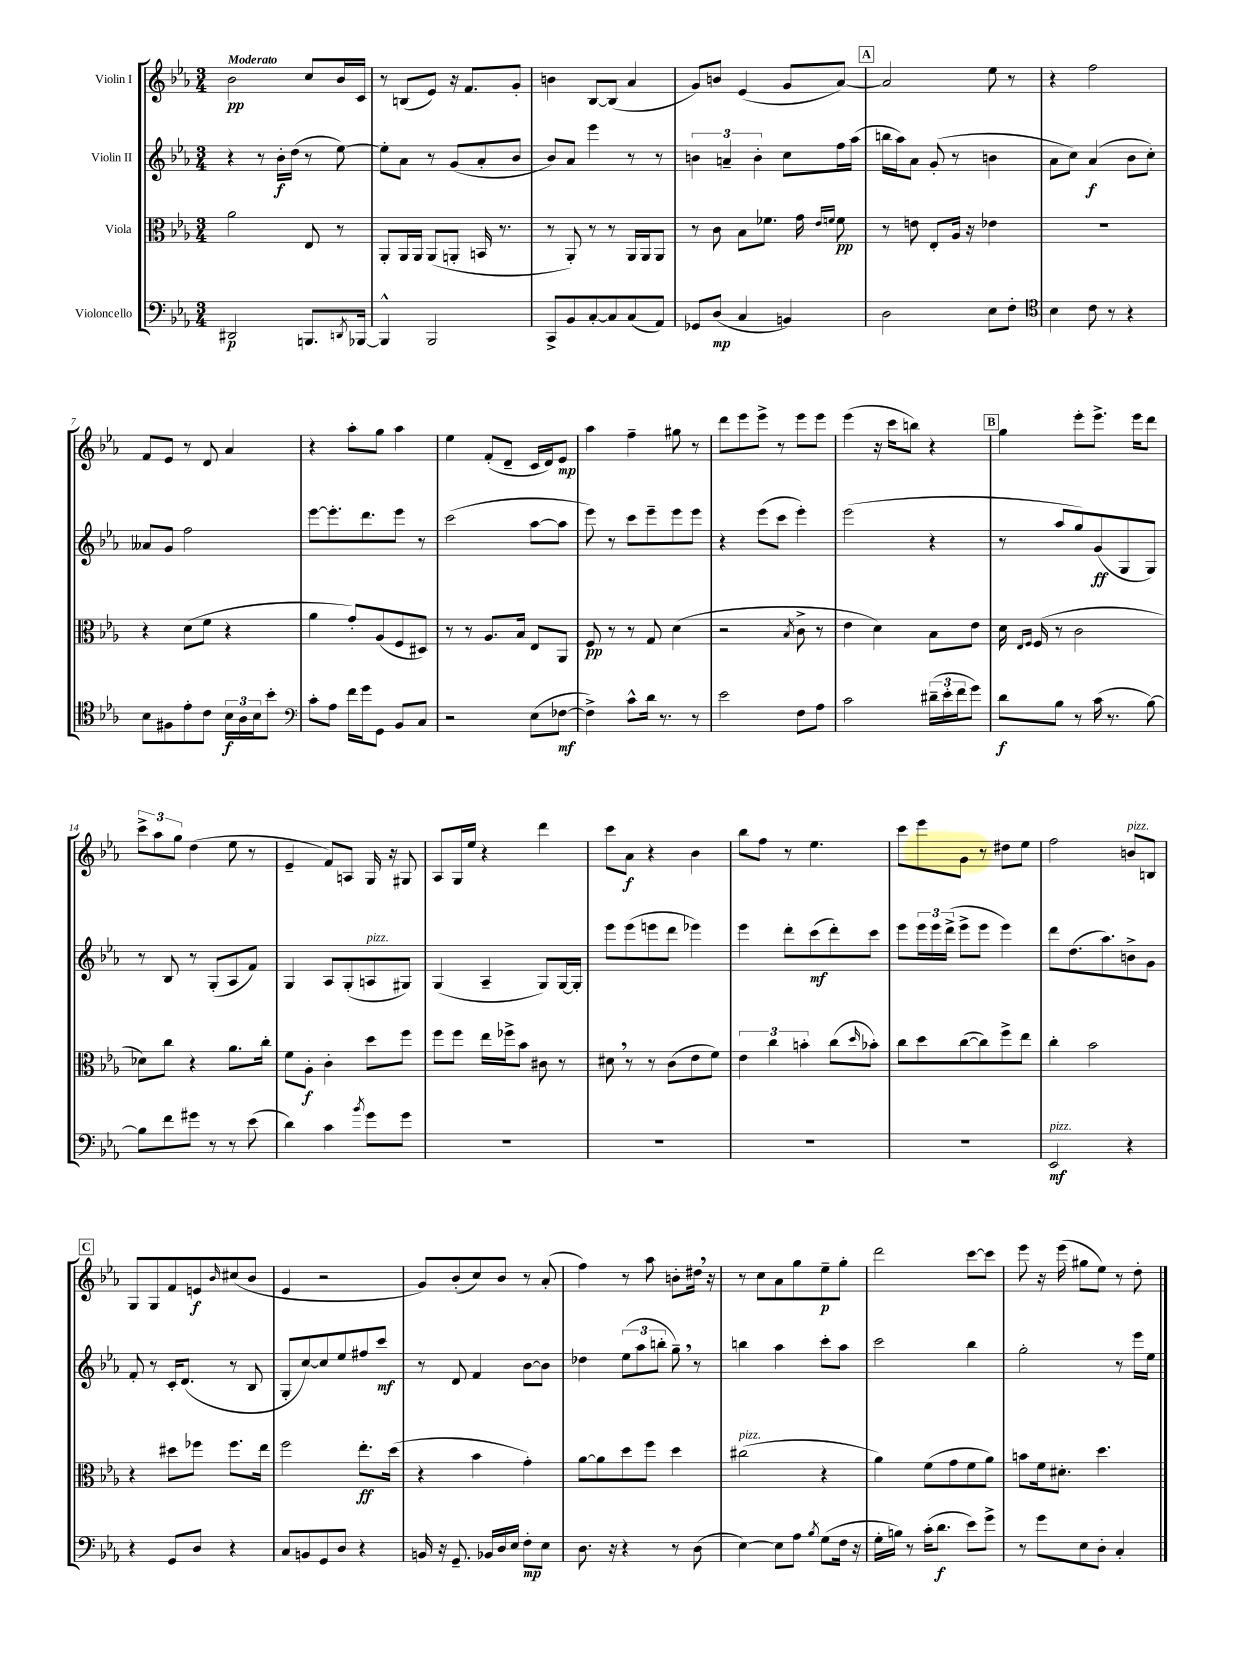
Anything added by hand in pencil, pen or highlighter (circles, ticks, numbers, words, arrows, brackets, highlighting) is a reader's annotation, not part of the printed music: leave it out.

**kern	**dynam	**kern	**dynam	**kern	**dynam	**kern	**dynam
*part4	*part4	*part3	*part3	*part2	*part2	*part1	*part1
*staff4	*staff4	*staff3	*staff3	*staff2	*staff2	*staff1	*staff1
*I"Violoncello	*	*I"Viola	*	*I"Violin II	*	*I"Violin I	*
*clefF4	*	*clefC3	*	*clefG2	*	*clefG2	*
*k[b-e-a-]	*	*k[b-e-a-]	*	*k[b-e-a-]	*	*k[b-e-a-]	*
*M3/4	*	*M3/4	*	*M3/4	*	*M3/4	*
=1	=1	=1	=1	=1	=1	=1	=1
!	!	!	!	!	!	!LO:TX:a:B:t=Moderato	!
2DD#X/	p	2a-\	.	4r	.	2b-\	pp
.	.	.	.	8r	.	.	.
.	.	.	.	16b-'\LL	f	.	.
.	.	.	.	(16dd\JJ	.	.	.
8.BBBn/L	.	8E-/	.	8r	.	8cc/L	.
.	.	8r	.	[8ee-\)	.	16b-/L	.
8qDDn/	.	.	.	.	.	.	.
[16BBB-X/Jk	.	.	.	.	.	16c/JJ	.
=2	=2	=2	=2	=2	=2	=2	=2
4BBB-^^/]	.	8AA-'/L	.	8ee-'\L]	.	8r	.
.	.	16AA-/L	.	8a-\J	.	(8Bn/L	.
.	.	16AA-/JJ	.	.	.	.	.
2BBB-/	.	(8AA-/L	.	8r	.	8e-/J)	.
.	.	8AAn'/J	.	(8g/L	.	16r	.
.	.	.	.	.	.	8.f/L	.
.	.	16BBn/	.	8a-'/	.	.	.
.	.	8.r	.	.	.	.	.
.	.	.	.	8b-/J	.	8g'/J	.
=3	=3	=3	=3	=3	=3	=3	=3
8CC^/L	.	8r	.	8b-/L)	.	4bn\	.
8BB-/	.	8AA-'/)	.	8a-/J	.	.	.
[8C'/	.	8r	.	4eee-\	.	[8B-/L	.
8C/]	.	8r	.	.	.	(8B-/J]	.
(8C/	.	16AA-/LL	.	8r	.	4a-/	.
.	.	16AA-/J	.	.	.	.	.
8AA-/J)	.	8AA-/J	.	8r	.	.	.
=4	=4	=4	=4	=4	=4	=4	=4
8GG-X/L	.	8r	.	6bn\	.	8g/L)	.
(8D/J	mp	8c\	.	.	.	8bn/J	.
.	.	.	.	6an~/	.	.	.
4C/	.	8B-\L	.	.	.	(4e-/	.
.	.	.	.	6b'\	.	.	.
.	.	8.f-X\J	.	.	.	.	.
4BBn/)	.	.	.	8cc\L	.	8g/L	.
.	.	16g\	.	.	.	.	.
.	.	16qqe-/LL	.	.	.	.	.
.	.	16qqfn/JJ	.	.	.	.	.
.	.	8f\	pp	16ff\L	.	[8a-/J)	.
.	.	.	.	(16aa-\JJ	.	.	.
!!LO:REH:place=s1:t=A
=5	=5	=5	=5	=5	=5	=5	=5
2D\	.	8r	.	16bbn\LL	.	2a-/]	.
.	.	.	.	16aa-\J)	.	.	.
.	.	8en\	.	8a-\J	.	.	.
.	.	8E-'/L	.	(8g'/	.	.	.
.	.	16A-/Jk	.	8r	.	.	.
.	.	16r	.	.	.	.	.
8E-\L	.	4e-X\	.	4bn\	.	8ee-\	.
8F'\J	.	.	.	.	.	8r	.
=6	=6	=6	=6	=6	=6	=6	=6
*clefC4	*	*	*	*	*	*	*
4B-\	.	2.r	.	8a-\L	.	4r	.
.	.	.	.	8cc\J)	.	.	.
8c\	.	.	.	(4a-/	f	2ff\	.
8r	.	.	.	.	.	.	.
4r	.	.	.	8b-\L	.	.	.
.	.	.	.	8cc'\J)	.	.	.
!!LO:LB:g=z
=7	=7	=7	=7	=7	=7	=7	=7
8B-\L	.	4r	.	8a--X/L	.	8f/L	.
8F#X\	.	.	.	8g/J	.	8e-/J	.
8e-'\	.	(8d\L	.	2ff\	.	8r	.
8c\J	.	8f\J	.	.	.	8d/	.
24B-\LL	f	4r	.	.	.	4a-/	.
24A-\	.	.	.	.	.	.	.
24B-\J	.	.	.	.	.	.	.
8b-'\J	.	.	.	.	.	.	.
=8	=8	=8	=8	=8	=8	=8	=8
*clefF4	*	*	*	*	*	*	*
8c'\L	.	4a-\	.	[8eee-\L	.	4r	.
8A-\J	.	.	.	8.eee-'\]	.	.	.
16f\LL	.	8g'/L)	.	.	.	8aa-'\L	.
16g\J	.	.	.	8.ddd\	.	.	.
8GG\J	.	(8A-/	.	.	.	8gg\J	.
8BB-/L	.	8F/	.	8eee-\J	.	4aa-\	.
8C/J	.	8D#X/J)	.	8r	.	.	.
=9	=9	=9	=9	=9	=9	=9	=9
2r	.	8r	.	(2ccc\	.	4ee-\	.
.	.	8r	.	.	.	.	.
.	.	8.A-/L	.	.	.	(8f'/L	.
.	.	.	.	.	.	8d~/J	.
.	.	16B-/Jk	.	.	.	.	.
(8E-\L	.	8E-/L	.	[8aa-\L	.	16c/LL	.
.	.	.	.	.	.	16d/J)	.
[8F-X\J	mf	8AA-/J	.	8aa-\J]	.	8e-/J	mp
=10	=10	=10	=10	=10	=10	=10	=10
4F-^\])	.	8F/	pp	8eee-\)	.	4aa-\	.
.	.	8r	.	8r	.	.	.
8c^^\L	.	8r	.	8ccc\L	.	4ff~\	.
16d\Jk	.	8G/	.	8eee-~\	.	.	.
8.r	.	.	.	.	.	.	.
.	.	(4d\	.	8eee-\	.	8gg#X\	.
8r	.	.	.	8eee-\J	.	8r	.
=11	=11	=11	=11	=11	=11	=11	=11
2e-\	.	2r	.	4r	.	8ddd\L	.
.	.	.	.	.	.	8eee-\	.
.	.	.	.	(8eee-\L	.	8eee-^\J	.
.	.	.	.	8ccc\J	.	8r	.
.	.	8qB-/	.	.	.	.	.
8F\L	.	8c^\	.	4eee-'\)	.	8eee-\L	.
8A-\J	.	8r	.	.	.	8eee-\J	.
=12	=12	=12	=12	=12	=12	=12	=12
2c\	.	4e-\	.	(2eee-\	.	(4eee-\	.
.	.	4d\)	.	.	.	16r	.
.	.	.	.	.	.	16ccc\KL	.
.	.	.	.	.	.	8bbn\J)	.
(24d#X~\LL	.	8B-\L	.	4r	.	4r	.
24e-'\	.	.	.	.	.	.	.
24f\J	.	.	.	.	.	.	.
8g\J)	.	8e-\J	.	.	.	.	.
!!LO:REH:place=s1:t=B
=13	=13	=13	=13	=13	=13	=13	=13
8d\L	f	16d\	.	8r	.	4gg\	.
.	.	16qqE-/LL	.	.	.	.	.
.	.	16qqF/JJ	.	.	.	.	.
.	.	(16F/	.	.	.	.	.
8B-\J	.	8r	.	8aa-/L	.	.	.
8r	.	2c\	.	8gg/)	.	8eee-'\L	.
(16c\	.	.	.	(8g/	ff	8.eee-^\J	.
8.r	.	.	.	.	.	.	.
.	.	.	.	8G/	.	.	.
.	.	.	.	.	.	16eee-\KL	.
[8B-\)	.	.	.	8G/J)	.	8ddd\J	.
!!LO:LB:g=z
=14	=14	=14	=14	=14	=14	=14	=14
8B-\L]	.	8d-X\L)	.	8r	.	12ccc^\L	.
.	.	.	.	.	.	12aa-\	.
8f\	.	8cc\J	.	8B-/	.	.	.
.	.	.	.	.	.	12gg\J	.
8g#X\J	.	4r	.	8r	.	(4dd\	.
8r	.	.	.	(8G'/L	.	.	.
8r	.	8.a-\L	.	8A-/	.	8ee-\	.
(8e-\	.	.	.	8f/J)	.	8r	.
.	.	16cc'\Jk	.	.	.	.	.
=15	=15	=15	=15	=15	=15	=15	=15
4d\)	.	8f\L	.	4G/	.	4e-~/	.
.	.	8A-'\J	f	.	.	.	.
4c\	.	4c'\	.	8A-/L	.	8f/L)	.
.	.	.	.	(8G'/	.	8An/J	.
8qb-/	.	.	.	.	.	.	.
!	!	!	!	!LO:TX:a:i:t=pizz.	!	!	!
8g\L	.	8dd\L	.	8An/	.	16G/	.
.	.	.	.	.	.	16r	.
8g\J	.	8ff\J	.	8G#X/J)	.	8G#X/	.
=16	=16	=16	=16	=16	=16	=16	=16
2.r	.	8ff\L	.	(4G/	.	8A-/L	.
.	.	8ff\J	.	.	.	16G/L	.
.	.	.	.	.	.	16ee-/JJ	.
.	.	16ee-\LL	.	4A-~/	.	4r	.
.	.	16ff-X^\J	.	.	.	.	.
.	.	8b-\J	.	.	.	.	.
.	.	8c#X\	.	8G/L)	.	4ddd\	.
.	.	8r	.	[16G/L	.	.	.
.	.	.	.	16G'/JJ]	.	.	.
=17	=17	=17	=17	=17	=17	=17	=17
2.r	.	8d#X,\	.	8eee-\L	.	8ccc\L	.
.	.	8r	.	(8eee-\	.	8a-\J	f
.	.	8r	.	8eeen\	.	4r	.
.	.	(8c\L	.	8ddd\J	.	.	.
.	.	8e-\	.	4eee-X\)	.	4b-\	.
.	.	8f\J)	.	.	.	.	.
=18	=18	=18	=18	=18	=18	=18	=18
2.r	.	6e-\	.	4eee-\	.	8bb-\L	.
.	.	.	.	.	.	8ff\J	.
.	.	6cc\	.	.	.	.	.
.	.	.	.	8ddd'\L	.	8r	.
.	.	6bn'\	.	.	.	.	.
.	.	.	.	(8ccc\	mf	4.ee-\	.
.	.	(8cc\L	.	8ddd'\)	.	.	.
.	.	16qqdd/	.	.	.	.	.
.	.	8b-X'\J)	.	8ccc\J	.	.	.
=19	=19	=19	=19	=19	=19	=19	=19
2.r	.	8cc\L	.	8eee-\L	.	8ccc\L	.
.	.	8dd\	.	24eee-\L	.	8eee-\	.
.	.	.	.	24eee-\	.	.	.
.	.	.	.	(24ddd^\JJ	.	.	.
.	.	([8cc\	.	8eee-^\L	.	8g\J	.
.	.	8cc\])	.	8eee-\J	.	8r	.
.	.	8ff^\	.	4eee-\)	.	8dd#X\L	.
.	.	8ee-\J	.	.	.	8ee-\J	.
=20	=20	=20	=20	=20	=20	=20	=20
!LO:TX:a:i:t=pizz.	!	!	!	!	!	!	!
2EE-/	mf	4cc'\	.	8ddd\L	.	2ff\	.
.	.	.	.	(8.dd\	.	.	.
.	.	2b-\	.	.	.	.	.
.	.	.	.	8.aa-\)	.	.	.
!	!	!	!	!	!	!LO:TX:a:i:t=pizz.	!
4r	.	.	.	8bn^\	.	8bn/L	.
.	.	.	.	8g\J	.	8Bn/J	.
!!LO:LB:g=z
!!LO:REH:place=s1:t=C
=21	=21	=21	=21	=21	=21	=21	=21
4r	.	4r	.	8f'/	.	8G/L	.
.	.	.	.	8r	.	8G/	.
8GG/L	.	8dd#X\L	.	16c'/KL	.	8f/	.
.	.	.	.	(8.d/J	.	.	.
8D/J	.	8ff-X\J	.	.	.	8en/	f
.	.	.	.	.	.	16qqb-/	.
4r	.	8.ff-\L	.	8r	.	(8cc#X/	.
.	.	.	.	8B-/	.	8b-/J	.
.	.	16ee-\Jk	.	.	.	.	.
=22	=22	=22	=22	=22	=22	=22	=22
8C/L	.	2ff\	.	8G'/L	.	4e-/	.
8BBn/	.	.	.	[8cc/)	.	.	.
8GG/	.	.	.	8cc/]	.	2r	.
8D/J	.	.	.	8ee-/	.	.	.
4r	.	8.ee-'\L	ff	8ff#X/	.	.	.
.	.	.	.	8ccc/J	mf	.	.
.	.	(16dd\Jk	.	.	.	.	.
=23	=23	=23	=23	=23	=23	=23	=23
16BBn/	.	4r	.	8r	.	8g/L)	.
16r	.	.	.	.	.	.	.
8.GG~/	.	.	.	8d/	.	(8b-'/	.
.	.	4b-\	.	4f/	.	8cc/)	.
16BB-X/LL	.	.	.	.	.	.	.
16D/	.	.	.	.	.	8b-/J	.
16E-/JJ	.	.	.	.	.	.	.
8F'\L	mp	4g'\)	.	[8b-\L	.	8r	.
8E-\J	.	.	.	8b-\J]	.	(8a-'/	.
=24	=24	=24	=24	=24	=24	=24	=24
8.D\	.	[8a-\L	.	4dd-X\	.	4ff\)	.
.	.	8a-\]	.	.	.	.	.
16r	.	.	.	.	.	.	.
4r	.	8dd\	.	(12ee-\L	.	8r	.
.	.	.	.	12aa-\	.	.	.
.	.	8ff\J	.	.	.	8aa-\	.
.	.	.	.	12bbn'\J	.	.	.
8r	.	4dd\	.	8gg~,\)	.	8bn'\L	.
(8D\	.	.	.	8r	.	16dd#X,\Jk	.
.	.	.	.	.	.	16r	.
=25	=25	=25	=25	=25	=25	=25	=25
!	!	!LO:TX:a:i:t=pizz.	!	!	!	!	!
[4E-\)	.	(2cc#X\	.	4bbn\	.	8r	.
.	.	.	.	.	.	8cc\L	.
8E-\L]	.	.	.	4aa-\	.	8a-\	.
8A-\J	.	.	.	.	.	8gg\	.
8qB-/	.	.	.	.	.	.	.
(8G\L	.	4r	.	8ccc'\L	.	8ee-~\	p
16F\Jk	.	.	.	8aa-\J	.	8gg'\J	.
16r	.	.	.	.	.	.	.
=26	=26	=26	=26	=26	=26	=26	=26
16G'\LL	.	4a-\)	.	2ccc\	.	2ddd\	.
16Bn\JJ)	.	.	.	.	.	.	.
8r	.	.	.	.	.	.	.
(16c'\KL	.	(8f\L	.	.	.	.	.
8.d\J	f	.	.	.	.	.	.
.	.	8g\	.	.	.	.	.
8e-\L)	.	8f\	.	4bb-\	.	[8ccc\L	.
8g^\J	.	8a-\J)	.	.	.	8ccc\J]	.
=27	=27	=27	=27	=27	=27	=27	=27
8r	.	8bn\L	.	2gg'\	.	8eee-\	.
8g\L	.	16f\k	.	.	.	16r	.
.	.	8.d#X'\J	.	.	.	(16eee-\	.
8E-\	.	.	.	.	.	8gg#X\L	.
8D'\J	.	4.dd\	.	.	.	8ee-\J)	.
4C'/	.	.	.	8r	.	8r	.
.	.	.	.	16eee-\LL	.	8dd'\	.
.	.	.	.	16ee-\JJ	.	.	.
==	==	==	==	==	==	==	==
*-	*-	*-	*-	*-	*-	*-	*-
